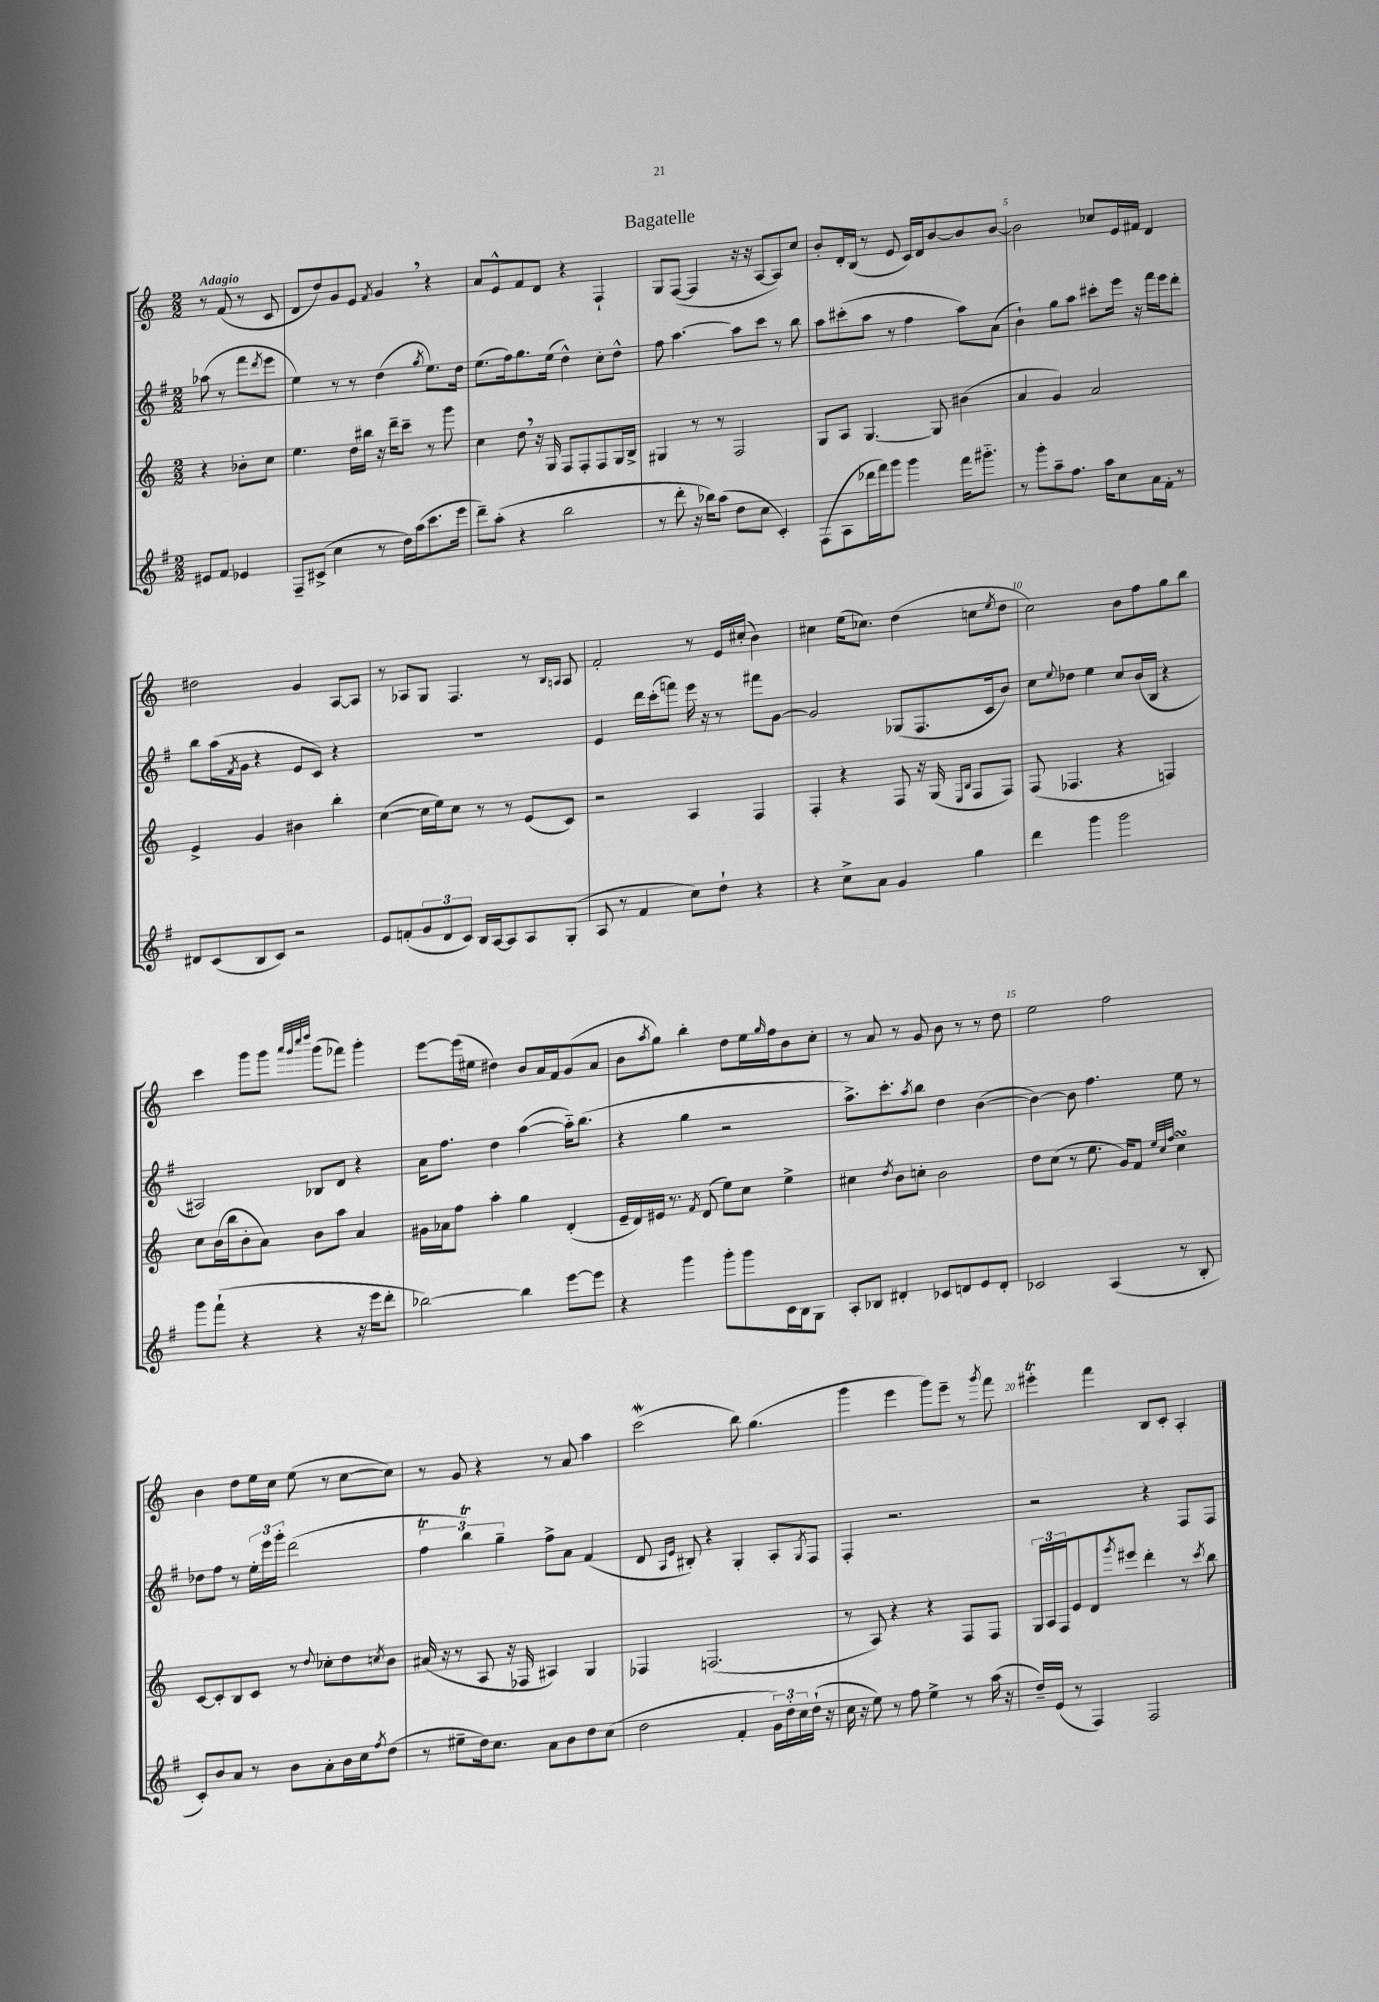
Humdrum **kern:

**kern	**kern	**kern	**kern
*part4	*part3	*part2	*part1
*staff4	*staff3	*staff2	*staff1
*clefG2	*clefG2	*clefG2	*clefG2
*k[f#]	*k[]	*k[f#]	*k[]
*M2/2	*M2/2	*M2/2	*M2/2
=	=	=	=
!	!	!	!LO:TX:a:B:t=Adagio
8e#X/L	4r	(8aa-X\	8r
8f#/J	.	8r	(8f/
4e-X/	8b-X'\L	8fff#\L	8r
.	.	8qddd/	.
.	8cc\J	8eee\J	8c/
=1	=1	=1	=1
8F#~/L	4.ee\	4ee\)	8d/L
(8c#X^/J	.	.	8dd/)
4cc\	.	8r	8g/
.	16dd\LL	8r	8e/J
.	16bb#X\JJ	.	.
.	.	.	8qf/
8r	16r	(4dd\	4g,/
.	16ddd~\KL	.	.
16dd\LL)	8ccc~\J	.	.
(16aa\J	.	.	.
.	.	8qgg/	.
8.ccc\	8r	8.ee\L)	4r
.	8ggg\	.	.
16eee\Jk	.	16dd\Jk	.
=2	=2	=2	=2
8ddd~\L)	4cc\	(8.ee\L	8a/L
(8aa'\J	.	.	8e^^/
.	.	16ff#\k)	.
4r	8dd,\	8.gg\	8f/
.	16r	.	8d/J
.	16G/	(16ee\Jk	.
2bb\	8F/L	4dd^^\)	4r
.	8F'/	.	.
.	8F/	8cc'\L	4F`/
.	16G/L	8dd^^\J	.
.	16B^/JJ	.	.
=3	=3	=3	=3
8r	4G#X/	8ff#\	8G/L
8ddd'\	.	[4.aa\	([8F/J
16r	8r	.	4F/]
16bb-X\KL)	.	.	.
(8aa\J	8r	.	.
8dd\L	2F/	8aa\L]	16r
.	.	.	16r
8cc\J	.	8ccc\J	[8A/L
4c'/)	.	8r	8A/])
.	.	8bb\	8cc/J
=4	=4	=4	=4
(8F#\L	8G/L	8aa\L	8b'/L
8A\	8A/J	(8ccc#X'\	16d'/L
.	.	.	(16B/JJ
16ddd-X\L	[4.G/	8aa\J	8r
16fff#\J)	.	.	.
8ggg\J	.	8r	8e/
4ggg\	.	4ff#\	16c/LL)
.	.	.	16d/J
.	8G/]	.	[8b/
16fff#\KL	(4b#X\	8aa\L)	8b/]
8.ggg#X\J	.	.	.
.	.	(8a\J	[8b/J
=5	=5	=5	=5
8r	4a/	4b`\)	2b\]
8ggg'\L	.	.	.
8aa~\	4g/)	8gg\L	.
8.ff#\J	.	8aa\J	.
.	2a/	8ccc#X'\L	8cc-X/L
16aa\KL	.	.	.
8cc\	.	16eee\Jk	16e/L
.	.	16r	16f#X/JJ
16a\L	.	16fff#\LL	4d/
16f#'\JJ	.	16eee\J	.
8r	.	8ddd'\J	.
!!LO:LB:g=z
=6	=6	=6	=6
8d#X/L	4e^/	8bb\L	2dd#X\
(8c/	.	(16aa\L	.
.	.	8qf#/	.
.	.	16g\JJ	.
8B/	4g/	4r	.
8c/J)	.	.	.
2r	4b#X\	8e/L	4g/
.	.	8c/J)	.
.	4bb'\	4r	[8A/L
.	.	.	8A/J]
=7	=7	=7	=7
8e/L	([4cc\	1r	8r
(8fn'/	.	.	8A-X/L
12g/	16cc\LL]	.	8G/J
.	16ee\J)	.	.
12d/	.	.	.
.	8cc\J	.	4.F/
12c/J)	.	.	.
16B/LL	8r	.	.
[16A/J	.	.	.
8A/]	8r	.	.
8A/	(8e/L	.	8r
.	.	.	16qqB/LL
.	.	.	16qqAn/JJ
(8G'/J	8c/J)	.	8A/
=8	=8	=8	=8
8A/	2r	4e/	2f'/
8r	.	.	.
4f#/	.	16ddd\LL	.
.	.	(16ccc'\J	.
.	.	8fffn\J)	.
8cc\L)	4A/	16eee\	8r
.	.	16r	.
8dd`\J	.	8r	16e/LL
.	.	.	(16cc#X'/JJ
4r	4F/	8fff#X\L	4b\)
.	.	[8g\J	.
=9	=9	=9	=9
4r	4F'/	2g/]	4cc#X\
8cc^\L	4r	.	(16ee\KL
.	.	.	8.cc-X\J)
8a\J	.	.	.
4g/	8F/	(8G-X/L	(4dd\
.	16r	8.F#/	.
.	(16G/	.	.
.	16qqE/LL	.	.
.	16qqB/JJ	.	.
4gg\	8F/L	.	8ccn\L
.	.	16c/k	.
.	.	.	8qee/
.	8F/J)	8b/J)	8dd\J
=10	=10	=10	=10
4ddd\	(8F/	8cc\L	2cc\)
.	.	8qqee/	.
.	4.F-X/	8dd-X\J	.
4ggg\	.	4ee\	.
2ggg\	4r	8cc/L	8b\L
.	.	(16b/L	8ff\
.	.	16B/JJ	.
.	4Fn/)	4r	8gg\
.	.	.	8bb\J
!!LO:LB:g=z
=11	=11	=11	=11
8ggg\L	8cc\L	2A#X/)	4ccc\
(8fff#`\J	(16b\L	.	.
.	16bb\J	.	.
4r	8b'\	.	8ggg\L
.	8a\J)	.	8ggg\J
.	.	.	32qqaaa/LLL
.	.	.	32qqggg/
.	.	.	32qqcccc/
.	.	.	32qqdddd/JJJ
4r	8b\L	8B-X/L	(8ggg\L
.	8aa\J	8d/J	8fff-X\J)
16r	4a/	4r	4ggg'\
16eee\KL	.	.	.
8ddd'\J	.	.	.
=12	=12	=12	=12
[2bb-X\)	16g#X\LL	16a\KL	[8eee\L
.	16a-X\J	8.ff#\J	.
.	8ff\J	.	(16eee\L]
.	.	.	16ee#X\JJ
.	4aa'\	4dd\	4dd#X\)
4bb-\]	4gg\	([4aa\	8b/L
.	.	.	16a/L
.	.	.	16f/J
[8eee\L	(4d'/	16aa\KL])	(8g/
.	.	(8.bb\J	.
8eee\J]	.	.	8a/J
=13	=13	=13	=13
4r	16e~/LL	4r	8b\L
.	16d/)	.	.
.	.	.	8qaa/
.	16e#X/JJ	.	8gg\J)
.	8.r	.	.
4ggg\	.	4gg\	4bb'\
.	8qf/	.	.
.	(8d/	.	.
8ggg'\L	8ee\L)	2r	8dd\L
8ggg\	8cc\J	.	16ee\L
.	.	.	16qqgg/
.	.	.	16ff\J
16c\L	4ee^\	.	8b\
16B\J	.	.	.
8G\J	.	.	8cc'\J
=14	=14	=14	=14
8A'/L	4cc#X\	8.aa^\L)	8r
8B-X/J	.	.	8a/
.	.	8.ccc'\	.
.	8qdd/	.	.
4d#X'/	8b\L	.	8r
.	.	8qaa/	.
.	8ccn'\J	8bb\J	8g/
8c-X/L	2b\	4dd\	8b\
8dn/	.	.	8r
8e/	.	([4b\	8r
8d'/J	.	.	8dd\
=15	=15	=15	=15
2c-X/	8dd\L	4b\_)	2ee\
.	(8cc\J	.	.
.	8r	8b\]	.
.	8.ee\	4.ff#\	.
(4A/	.	.	2ff\
.	16g/KL)	.	.
.	8f/J	.	.
.	32qqee/LLL	.	.
.	32qqcc/	.	.
.	32qqff/JJJ	.	.
8r	4ccsSSs\	8ee\	.
8B'/	.	8r	.
!!LO:LB:g=z
=16	=16	=16	=16
8c'/L)	[8c/L	8dd-X\L	4b\
8b/	8c'/]	8ff#\J	.
8a/J	8B/	8r	8dd\L
8r	8c/J	24ee'\LL	16ee\L
.	.	24eee\	.
.	.	.	16cc\JJ
.	.	24ggg'\JJ	.
8b\L	8r	(2ddd\	(8ee\
.	8qqdd/	.	.
8a'\	8cc-X'\L	.	8r
16b\L	8dd\	.	[8cc\L
16cc\J	.	.	.
8qff#/	8qccn/	.	.
(8dd\J	8b\J	.	8cc\J])
=17	=17	=17	=17
8r	(16a#X/	6ff#t\	8r
.	16r	.	.
8ee#X~\L	8r	.	8g/
.	.	6bbt\)	.
16dd\k)	8A/	.	4r
8.cc\J	.	.	.
.	.	6gg~\	.
.	16r	.	.
.	16F-X/	.	.
8a\L	4A#X/)	8ff#^\L	8r
8b\	.	8a\J	8a/
8dd\	4G/	(4f#/	4aa\
(8cc\J	.	.	.
=18	=18	=18	=18
2dd\	4F-X/	8d/	(2cccw\
.	.	16qqA/LL	.
.	.	16qqe/JJ	.
.	.	8B#X'/)	.
.	(2.Fn/	4r	.
4f#'/	.	4G'/	8bb\)
.	.	.	(4.gg\
24g\LL)	.	8A'/L	.
24dd'\	.	.	.
24cc\	.	.	.
.	.	8qG/	.
(16dd`\JJ	.	8F#/J	.
16r	.	.	.
=19	=19	=19	=19
16cc\	8r	4F#'/	4ggg\
16r	.	.	.
8ee\)	8A/)	.	.
8r	4r	2.r	4eee\
8ff#\	.	.	.
4ee^\	4r	.	8ggg\L)
.	.	.	8eee~\J
8r	8F/L	.	8r
.	.	.	8qggg/
(16aa\	8F/J	.	8fff\
16r	.	.	.
=20	=20	=20	=20
16dd~/LL)	24G/LL	2r	4eee#Xt'\
.	24A/	.	.
(16e/JJ	.	.	.
.	24F/J	.	.
8r	8e/	.	.
4F#/)	8d/	.	4fff\
.	8qggg/	.	.
.	8eee#X/J	.	.
2F#/	4ddd'\	4r	8B/L
.	.	.	8c'/J
.	8r	8F#/L	4A'/
.	8qccc/	.	.
.	8bb\	8F#/J	.
==	==	==	==
*-	*-	*-	*-
